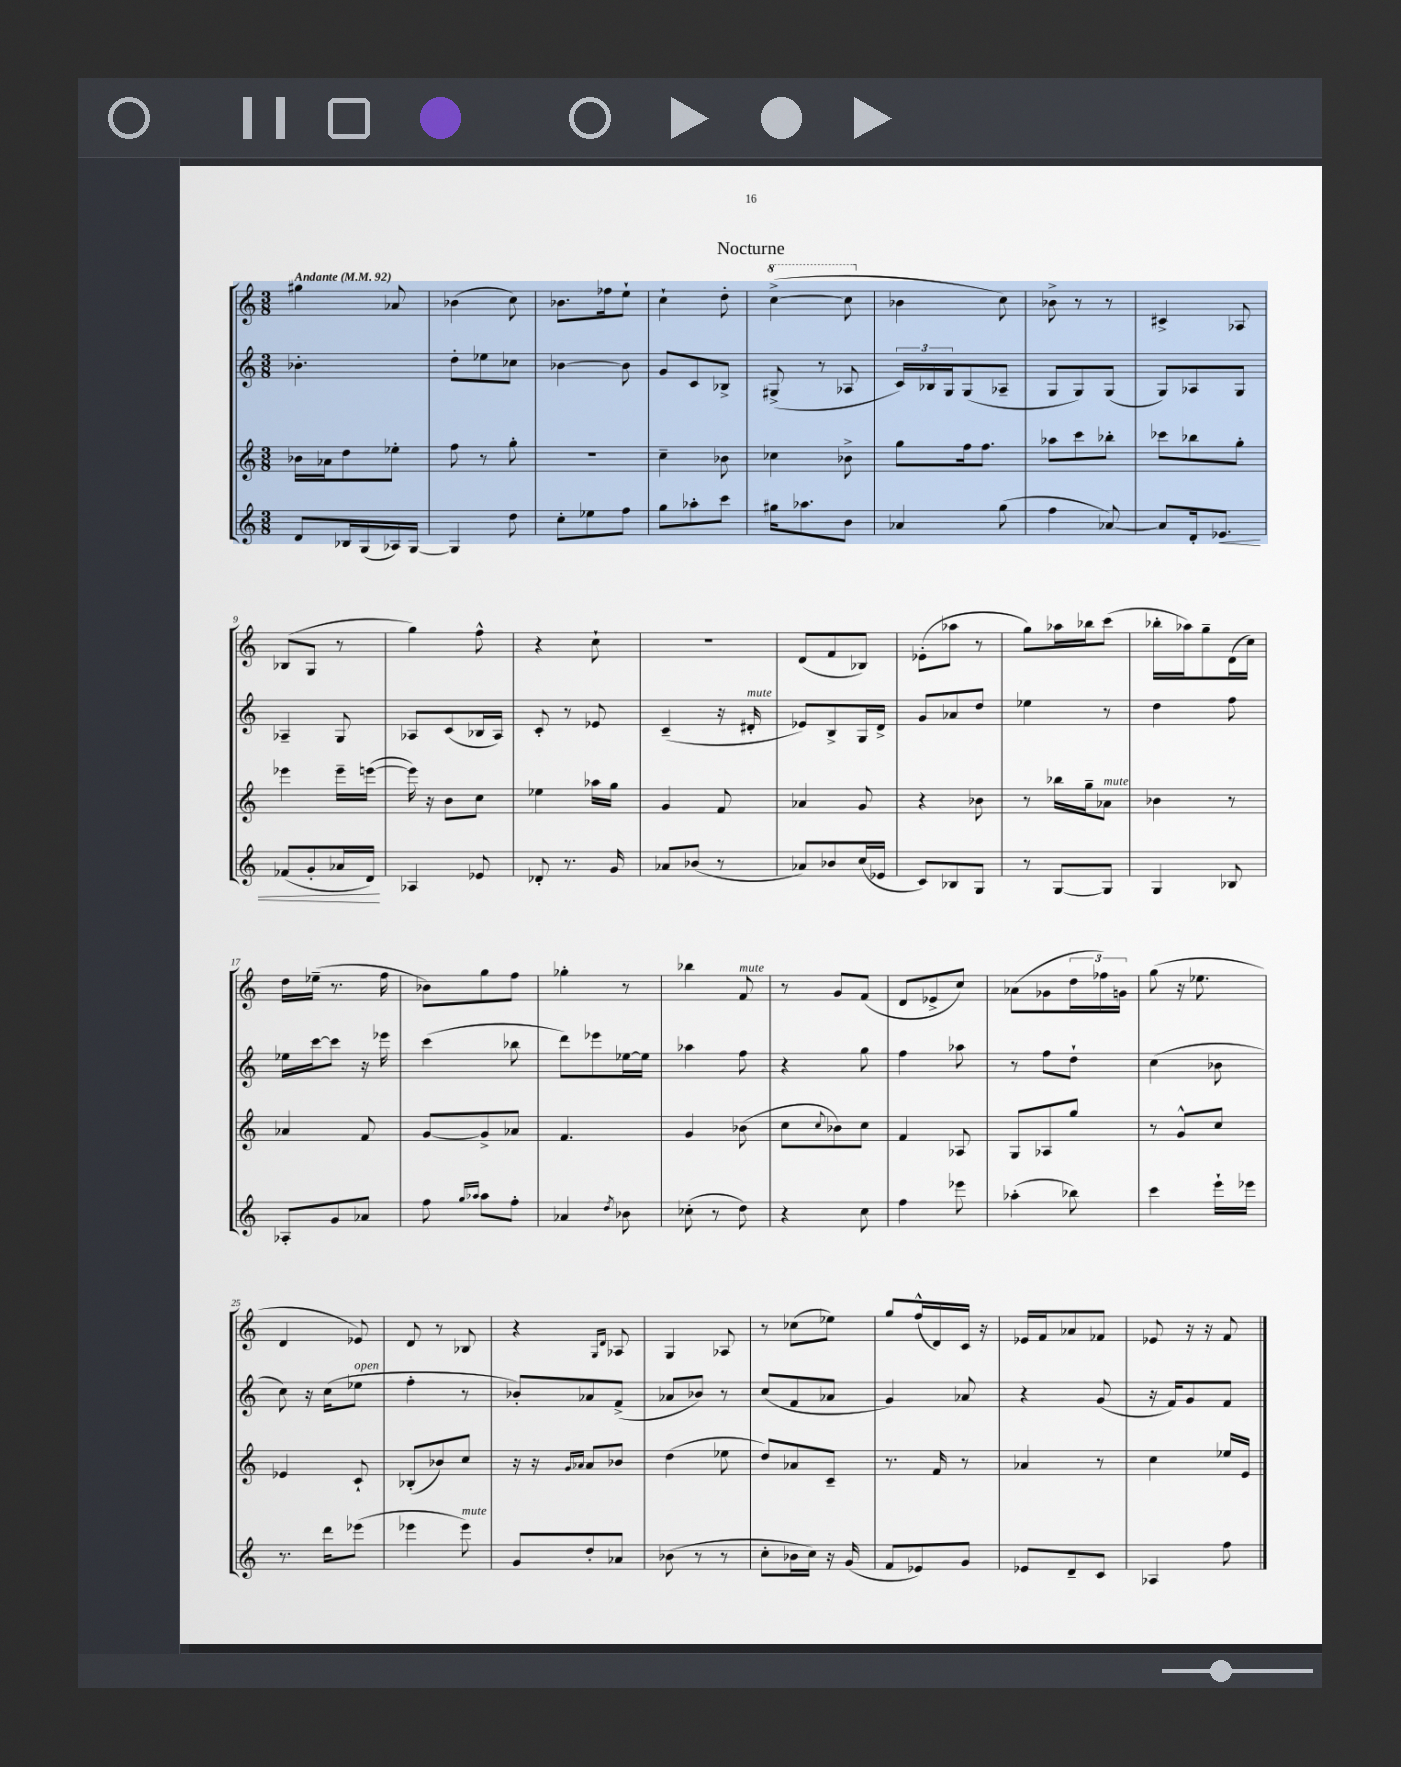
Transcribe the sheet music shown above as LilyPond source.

\header { title = "Nocturne" }
<<
\new StaffGroup <<
\new Staff = "s0" {
    \clef treble \key c \major \numericTimeSignature \time 3/8 \tempo "Andante" 4 = 92
    gis''4 aes'8 |
    bes'4( c''8) |
    bes'8. fes''16 e''8-! |
    c''4-! d''8-. |
    \ottava #1 c'''4~->( c'''8 \ottava #0 |
    bes'4 c''8) |
    bes'8-> r8 r8 |
    cis'4-> aes8 |
    bes8( g8 r8 |
    g''4) f''8-^ |
    r4 c''8-! |
    R4. |
    d'8( f'8 bes8) |
    ees'8-.( aes''8 r8 |
    g''8) aes''16 bes''16 c'''8( |
    bes''16-. aes''16) g''8-- d'16( c''16) |
    d''16 ees''16--( r8. f''16 |
    bes'8) g''8 f''8 |
    ges''4-. r8 |
    bes''4 f'8^\markup { \italic "mute" } |
    r8 g'8 f'8( |
    d'8 ees'8-> c''8) |
    aes'8( ges'8 \tuplet 3/2 { d''16 fes''16) g'16 } |
    g''8( r16 ees''8. |
    d'4 ees'8) |
    d'8 r8 bes8 |
    r4 \grace { g16 d'16 } aes8 |
    g4 aes8 |
    r8 ces''8( ees''8) |
    g''8 f''16-^( d'16) c'16 r16 |
    ees'16 f'16 aes'8 fes'8 |
    ees'8 r16 r16 f'8 \bar "|." |
}
\new Staff = "s1" {
    \clef treble \key c \major \numericTimeSignature \time 3/8
    bes'4.-. |
    d''8-. ees''8 ces''8 |
    bes'4~ bes'8 |
    g'8 c'8 bes8-> |
    gis8->( r8 aes8 |
    \tuplet 3/2 { c'16) bes16 g16 } g8( aes8-- |
    g8 g8) g8( |
    g8) aes8 g8 |
    aes4-- g8 |
    aes8 c'8( bes16 aes16) |
    c'8-. r8 ees'8 |
    c'4--( r16 dis'16-.^\markup { \italic "mute" } |
    ees'8) b8-> g16 d'16-> |
    g'8 aes'8 d''8 |
    ees''4 r8 |
    d''4 f''8 |
    ees''16 c'''16~ c'''8 r16 ees'''16 |
    c'''4( bes''8 |
    d'''8) ees'''8 ees''16~ ees''16 |
    aes''4 f''8 |
    r4 g''8 |
    f''4 aes''8 |
    r8 f''8 d''8-! |
    c''4( bes'8 |
    c''8) r16 c''16( ees''8^\markup { \italic "open" } |
    f''4-. r8 |
    bes'8-.) aes'8 f'8->( |
    aes'8 bes'8) r8 |
    c''8( f'8 aes'8 |
    g'4) aes'8 |
    r4 g'8( |
    r16 f'16) g'8 f'8 \bar "|." |
}
\new Staff = "s2" {
    \clef treble \key c \major \numericTimeSignature \time 3/8
    bes'16 aes'16 d''8 ees''8-. |
    f''8 r8 g''8-. |
    R4. |
    c''4-- bes'8 |
    ces''4 bes'8-> |
    g''8 f''16 f''8. |
    aes''8 c'''8 bes''8-. |
    ces'''8 bes''8 g''8-. |
    ees'''4 ees'''16-- e'''16~( |
    e'''16) r16 b'8 c''8 |
    ees''4 aes''16 g''16 |
    g'4 f'8 |
    aes'4 g'8 |
    r4 bes'8 |
    r8 bes''16 g''16-- aes'8^\markup { \italic "mute" } |
    bes'4 r8 |
    aes'4 f'8 |
    g'8~ g'8-> aes'8 |
    f'4. |
    g'4 bes'8( |
    c''8 \appoggiatura { c''8 } bes'8) c''8 |
    f'4 aes8 |
    g8 aes8 g''8 |
    r8 g'8-^ c''8 |
    ees'4 c'8-! |
    bes8-.( bes'8) c''8 |
    r16 r16 \grace { g'16 aes'16 } aes'8 bes'8 |
    d''4( ees''8 |
    d''8) aes'8 c'8-- |
    r8. f'16 r8 |
    aes'4 r8 |
    c''4 ees''16 e'16 \bar "|." |
}
\new Staff = "s3" {
    \clef treble \key c \major \numericTimeSignature \time 3/8
    d'8 bes16 g16( aes16) g16~ |
    g4 d''8 |
    c''8-. ees''8 f''8 |
    g''8 aes''8-. c'''8 |
    gis''16 aes''8. b'8 |
    aes'4 g''8( |
    f''4 aes'8~) |
    aes'8 d'16-. ees'8.\< |
    fes'8( g'8-. aes'16 d'16\!) |
    aes4 ees'8 |
    des'8-. r8. g'16 |
    aes'8 bes'8( r8 |
    aes'8) bes'8 c''16( ees'16 |
    c'8) bes8 g8 |
    r8 g8~ g8 |
    g4 bes8 |
    aes8-. g'8 aes'8 |
    f''8 \grace { g''16 aes''16 } aes''8 f''8-. |
    aes'4 \acciaccatura { d''8 } bes'8 |
    ces''8-.( r8 d''8) |
    r4 c''8 |
    f''4 ees'''8 |
    aes''4-.( bes''8) |
    c'''4 e'''16-! ees'''16 |
    r8. d'''16 ees'''8( |
    ees'''4 ees'''8^\markup { \italic "mute" }) |
    g'8 d''8-. aes'8 |
    bes'8( r8 r8 |
    c''8-. bes'16 c''16) r16 g'16( |
    f'8 ees'8) g'8 |
    ees'8 d'8-- c'8 |
    aes4 f''8 \bar "|." |
}
>>
>>
